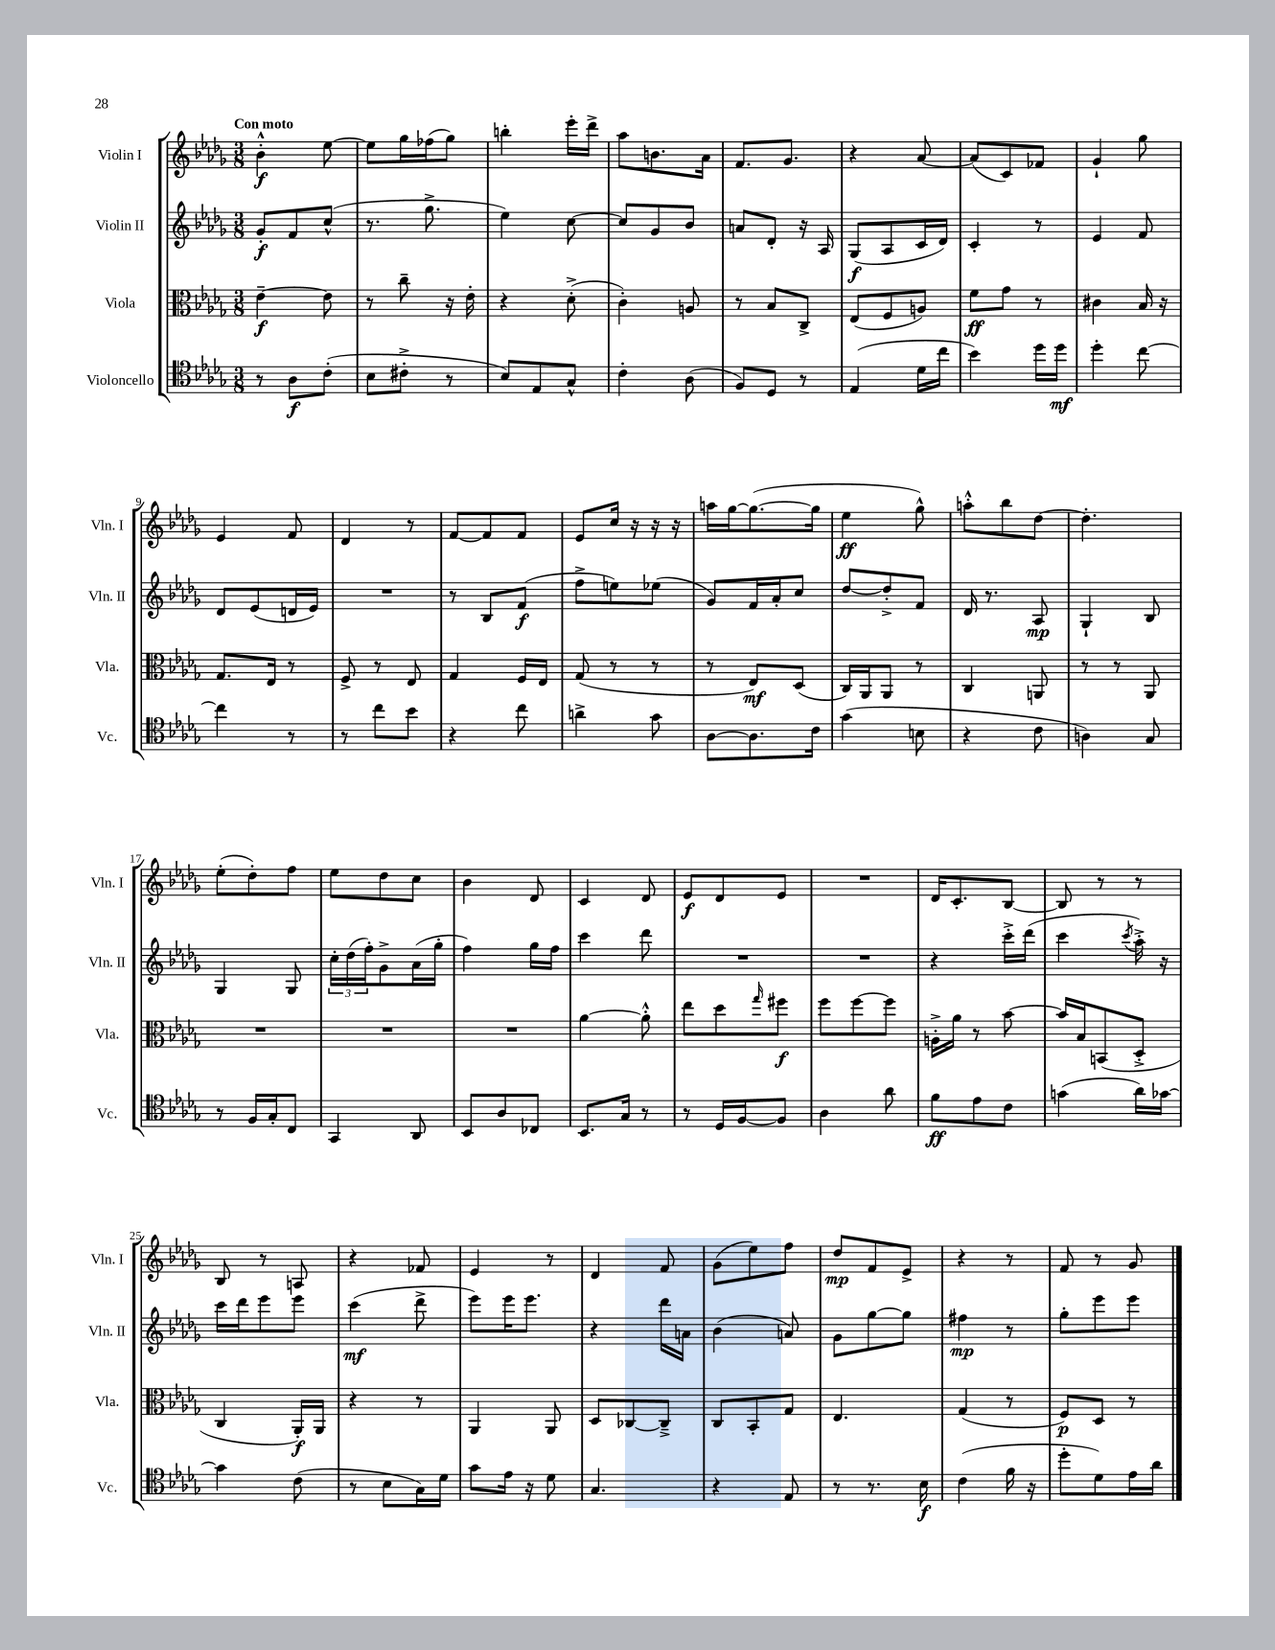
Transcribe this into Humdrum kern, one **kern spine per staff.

**kern	**dynam	**kern	**dynam	**kern	**dynam	**kern	**dynam
*part4	*part4	*part3	*part3	*part2	*part2	*part1	*part1
*staff4	*staff4	*staff3	*staff3	*staff2	*staff2	*staff1	*staff1
*I"Violoncello	*	*I"Viola	*	*I"Violin II	*	*I"Violin I	*
*I'Vc.	*	*I'Vla.	*	*I'Vln. II	*	*I'Vln. I	*
*clefC4	*	*clefC3	*	*clefG2	*	*clefG2	*
*k[b-e-a-d-g-]	*	*k[b-e-a-d-g-]	*	*k[b-e-a-d-g-]	*	*k[b-e-a-d-g-]	*
*M3/8	*	*M3/8	*	*M3/8	*	*M3/8	*
=1	=1	=1	=1	=1	=1	=1	=1
!	!	!	!	!	!	!LO:TX:a:B:t=Con moto	!
8r	.	[4e-~\	f	8g-'/L	f	4b-'^^\	f
8A-\L	f	.	.	8f/	.	.	.
(8c'\J	.	8e-\]	.	(8cc^^/J	.	[8ee-\	.
=2	=2	=2	=2	=2	=2	=2	=2
8B-\L	.	8r	.	8.r	.	8ee-\L]	.
8c#X'^\J	.	8cc~\	.	.	.	16gg-\L	.
.	.	.	.	8.gg-^\	.	(16ff-X\J	.
8r	.	16r	.	.	.	8gg-\J)	.
.	.	16e-'\	.	.	.	.	.
=3	=3	=3	=3	=3	=3	=3	=3
8B-/L)	.	4r	.	4ee-\)	.	4bbn'\	.
8E-/	.	.	.	.	.	.	.
8G-^^/J	.	(8d-'^\	.	[8cc\	.	16eee-'\LL	.
.	.	.	.	.	.	16ddd-^\JJ	.
=4	=4	=4	=4	=4	=4	=4	=4
4c'\	.	4c'\)	.	8cc/L]	.	8aa-\L	.
.	.	.	.	8g-/	.	8.bn\	.
(8A-\	.	8An/	.	8b-/J	.	.	.
.	.	.	.	.	.	16a-\Jk	.
=5	=5	=5	=5	=5	=5	=5	=5
8F/L)	.	8r	.	8an/L	.	8.f/L	.
8D-/J	.	8B-/L	.	8d-'/J	.	.	.
.	.	.	.	.	.	8.g-/J	.
8r	.	8C^/J	.	16r	.	.	.
.	.	.	.	16A-/	.	.	.
=6	=6	=6	=6	=6	=6	=6	=6
(4E-/	.	(8E-/L	.	(8G-/L	f	4r	.
.	.	8F/	.	8A-/	.	.	.
16d-\LL	.	8An/J)	.	16c/L	.	[8a-/	.
16cc\JJ	.	.	.	16d-/JJ)	.	.	.
=7	=7	=7	=7	=7	=7	=7	=7
4b-\)	.	8f\L	ff	4c'/	.	(8a-/L]	.
.	.	8g-\J	.	.	.	8c/)	.
16dd-\LL	.	8r	.	8r	.	8f-X/J	.
16dd-\JJ	mf	.	.	.	.	.	.
=8	=8	=8	=8	=8	=8	=8	=8
4dd-'\	.	4c#X\	.	4e-/	.	4g-`/	.
[8cc\	.	16B-/	.	8f/	.	8gg-\	.
.	.	16r	.	.	.	.	.
!!LO:LB:g=z
=9	=9	=9	=9	=9	=9	=9	=9
4cc\]	.	8.G-/L	.	8d-/L	.	4e-/	.
.	.	.	.	(8e-/	.	.	.
.	.	16E-/Jk	.	.	.	.	.
8r	.	8r	.	16dn/L	.	8f/	.
.	.	.	.	16e-/JJ)	.	.	.
=10	=10	=10	=10	=10	=10	=10	=10
8r	.	8F^/	.	4.r	.	4d-/	.
8cc\L	.	8r	.	.	.	.	.
8b-\J	.	8E-/	.	.	.	8r	.
=11	=11	=11	=11	=11	=11	=11	=11
4r	.	4G-/	.	8r	.	[8f/L	.
.	.	.	.	8B-/L	.	8f/]	.
8cc\	.	16F/LL	.	(8f/J	f	8f/J	.
.	.	16E-/JJ	.	.	.	.	.
=12	=12	=12	=12	=12	=12	=12	=12
4an^\	.	(8G-/	.	8ff^\L	.	8e-/L	.
.	.	8r	.	8een\)	.	16cc/Jk	.
.	.	.	.	.	.	16r	.
8g-\	.	8r	.	(8ee-X\J	.	16r	.
.	.	.	.	.	.	16r	.
=13	=13	=13	=13	=13	=13	=13	=13
[8A-\L	.	8r	.	8g-/L)	.	16aan\LL	.
.	.	.	.	.	.	[16gg-\J	.
8.A-\]	.	8E-/L)	mf	16f/L	.	(8.gg-\_	.
.	.	.	.	16a-'/J	.	.	.
.	.	(8D-/J	.	8cc/J	.	.	.
16c\Jk	.	.	.	.	.	16gg-\Jk]	.
=14	=14	=14	=14	=14	=14	=14	=14
(4g-\	.	16C/LL)	.	[8dd-/L	.	4ee-\	ff
.	.	16AA-/J	.	.	.	.	.
.	.	8AA-/J	.	8dd-'^/]	.	.	.
8Bn\	.	8r	.	8f/J	.	8gg-^^\)	.
=15	=15	=15	=15	=15	=15	=15	=15
4r	.	4C/	.	16d-/	.	8aan'^^\L	.
.	.	.	.	8.r	.	.	.
.	.	.	.	.	.	8bb-\	.
8c\	.	8AAn/	.	8A-/	mp	[8dd-\J	.
=16	=16	=16	=16	=16	=16	=16	=16
4An\)	.	8r	.	4G-`/	.	4.dd-'\]	.
.	.	8r	.	.	.	.	.
8G-/	.	8AA-/	.	8B-/	.	.	.
!!LO:LB:g=z
=17	=17	=17	=17	=17	=17	=17	=17
8r	.	4.r	.	4G-/	.	(8ee-'\L	.
16F/LL	.	.	.	.	.	8dd-'\)	.
16G-'/J	.	.	.	.	.	.	.
8C/J	.	.	.	8G-/	.	8ff\J	.
=18	=18	=18	=18	=18	=18	=18	=18
4GG-/	.	4.r	.	24cc'\LL	.	8ee-\L	.
.	.	.	.	(24dd-\	.	.	.
.	.	.	.	24ff'\J)	.	.	.
.	.	.	.	8g-^\	.	8dd-\	.
8AA-/	.	.	.	(16a-\L	.	8cc\J	.
.	.	.	.	16gg-'\JJ	.	.	.
=19	=19	=19	=19	=19	=19	=19	=19
8BB-/L	.	4.r	.	4ff\)	.	4b-\	.
8A-/	.	.	.	.	.	.	.
8C-X/J	.	.	.	16gg-\LL	.	8d-/	.
.	.	.	.	16ff\JJ	.	.	.
=20	=20	=20	=20	=20	=20	=20	=20
8.BB-/L	.	[4a-\	.	4ccc\	.	4c/	.
16G-/Jk	.	.	.	.	.	.	.
8r	.	8a-'^^\]	.	8ddd-\	.	8d-/	.
=21	=21	=21	=21	=21	=21	=21	=21
8r	.	8ee-\L	.	4.r	.	8e-/L	f
16D-/LL	.	8dd-\	.	.	.	8d-/	.
[16F/J	.	.	.	.	.	.	.
.	.	16qqgg-/	.	.	.	.	.
8F/J]	.	8ff#X\J	f	.	.	8e-/J	.
=22	=22	=22	=22	=22	=22	=22	=22
4A-\	.	8ff\L	.	4.r	.	4.r	.
.	.	[8ff\	.	.	.	.	.
8a-\	.	8ff\J]	.	.	.	.	.
=23	=23	=23	=23	=23	=23	=23	=23
8f\L	ff	16An'^\LL	.	4r	.	16d-/KL	.
.	.	16a-\JJ	.	.	.	8.c'/	.
8e-\	.	8r	.	.	.	.	.
8c\J	.	[8b-\	.	16ccc'^\LL	.	[8B-/J	.
.	.	.	.	(16ddd-\JJ	.	.	.
=24	=24	=24	=24	=24	=24	=24	=24
(4gn\	.	16b-/LL]	.	4ccc\	.	8B-/]	.
.	.	16B-/J	.	.	.	.	.
.	.	(8BBn/	.	.	.	8r	.
.	.	.	.	8qccc/	.	.	.
16a-\LL)	.	8D-'^/J	.	16aa-'^\)	.	8r	.
[16g-X\JJ	.	.	.	16r	.	.	.
!!LO:LB:g=z
=25	=25	=25	=25	=25	=25	=25	=25
4g-\]	.	4C/	.	16ccc\LL	.	8B-/	.
.	.	.	.	16ddd-\J	.	.	.
.	.	.	.	8eee-\	.	8r	.
(8c\	.	16AA-'/LL)	f	8eee-\J	.	8An/	.
.	.	16AA-/JJ	.	.	.	.	.
=26	=26	=26	=26	=26	=26	=26	=26
8r	.	4r	.	(4ccc\	mf	4r	.
8B-\L	.	.	.	.	.	.	.
16G-\L)	.	8r	.	8ddd-^\	.	8f-X/	.
16d-\JJ	.	.	.	.	.	.	.
=27	=27	=27	=27	=27	=27	=27	=27
8g-\L	.	4AA-/	.	8eee-\L)	.	4e-/	.
16e-\Jk	.	.	.	16eee-\K	.	.	.
16r	.	.	.	8.eee-\J	.	.	.
8d-\	.	8AA-/	.	.	.	8r	.
=28	=28	=28	=28	=28	=28	=28	=28
4.G-/	.	8D-/L	.	4r	.	4d-/	.
.	.	[8C-X/	.	.	.	.	.
.	.	8C-~^/J]	.	16ddd-\LL	.	8f/	.
.	.	.	.	16an\JJ	.	.	.
=29	=29	=29	=29	=29	=29	=29	=29
4r	.	8C/L	.	(4b-\	.	(8g-\L	.
.	.	8BB-'/	.	.	.	8ee-\)	.
8E-/	.	8G-/J	.	8an/)	.	8ff\J	.
=30	=30	=30	=30	=30	=30	=30	=30
8r	.	4.E-/	.	8g-\L	.	8dd-/L	mp
8.r	.	.	.	[8gg-\	.	8f/	.
.	.	.	.	8gg-\J]	.	8e-^/J	.
16B-\	f	.	.	.	.	.	.
=31	=31	=31	=31	=31	=31	=31	=31
(4c\	.	(4G-/	.	4ff#X\	mp	4r	.
16f\	.	8r	.	8r	.	8r	.
16r	.	.	.	.	.	.	.
=32	=32	=32	=32	=32	=32	=32	=32
8dd-'\L	.	8F/L)	p	8gg-'\L	.	8f/	.
8d-\)	.	8D-/J	.	8eee-\	.	8r	.
16e-\L	.	8r	.	8eee-\J	.	8g-/	.
16a-\JJ	.	.	.	.	.	.	.
==	==	==	==	==	==	==	==
*-	*-	*-	*-	*-	*-	*-	*-
